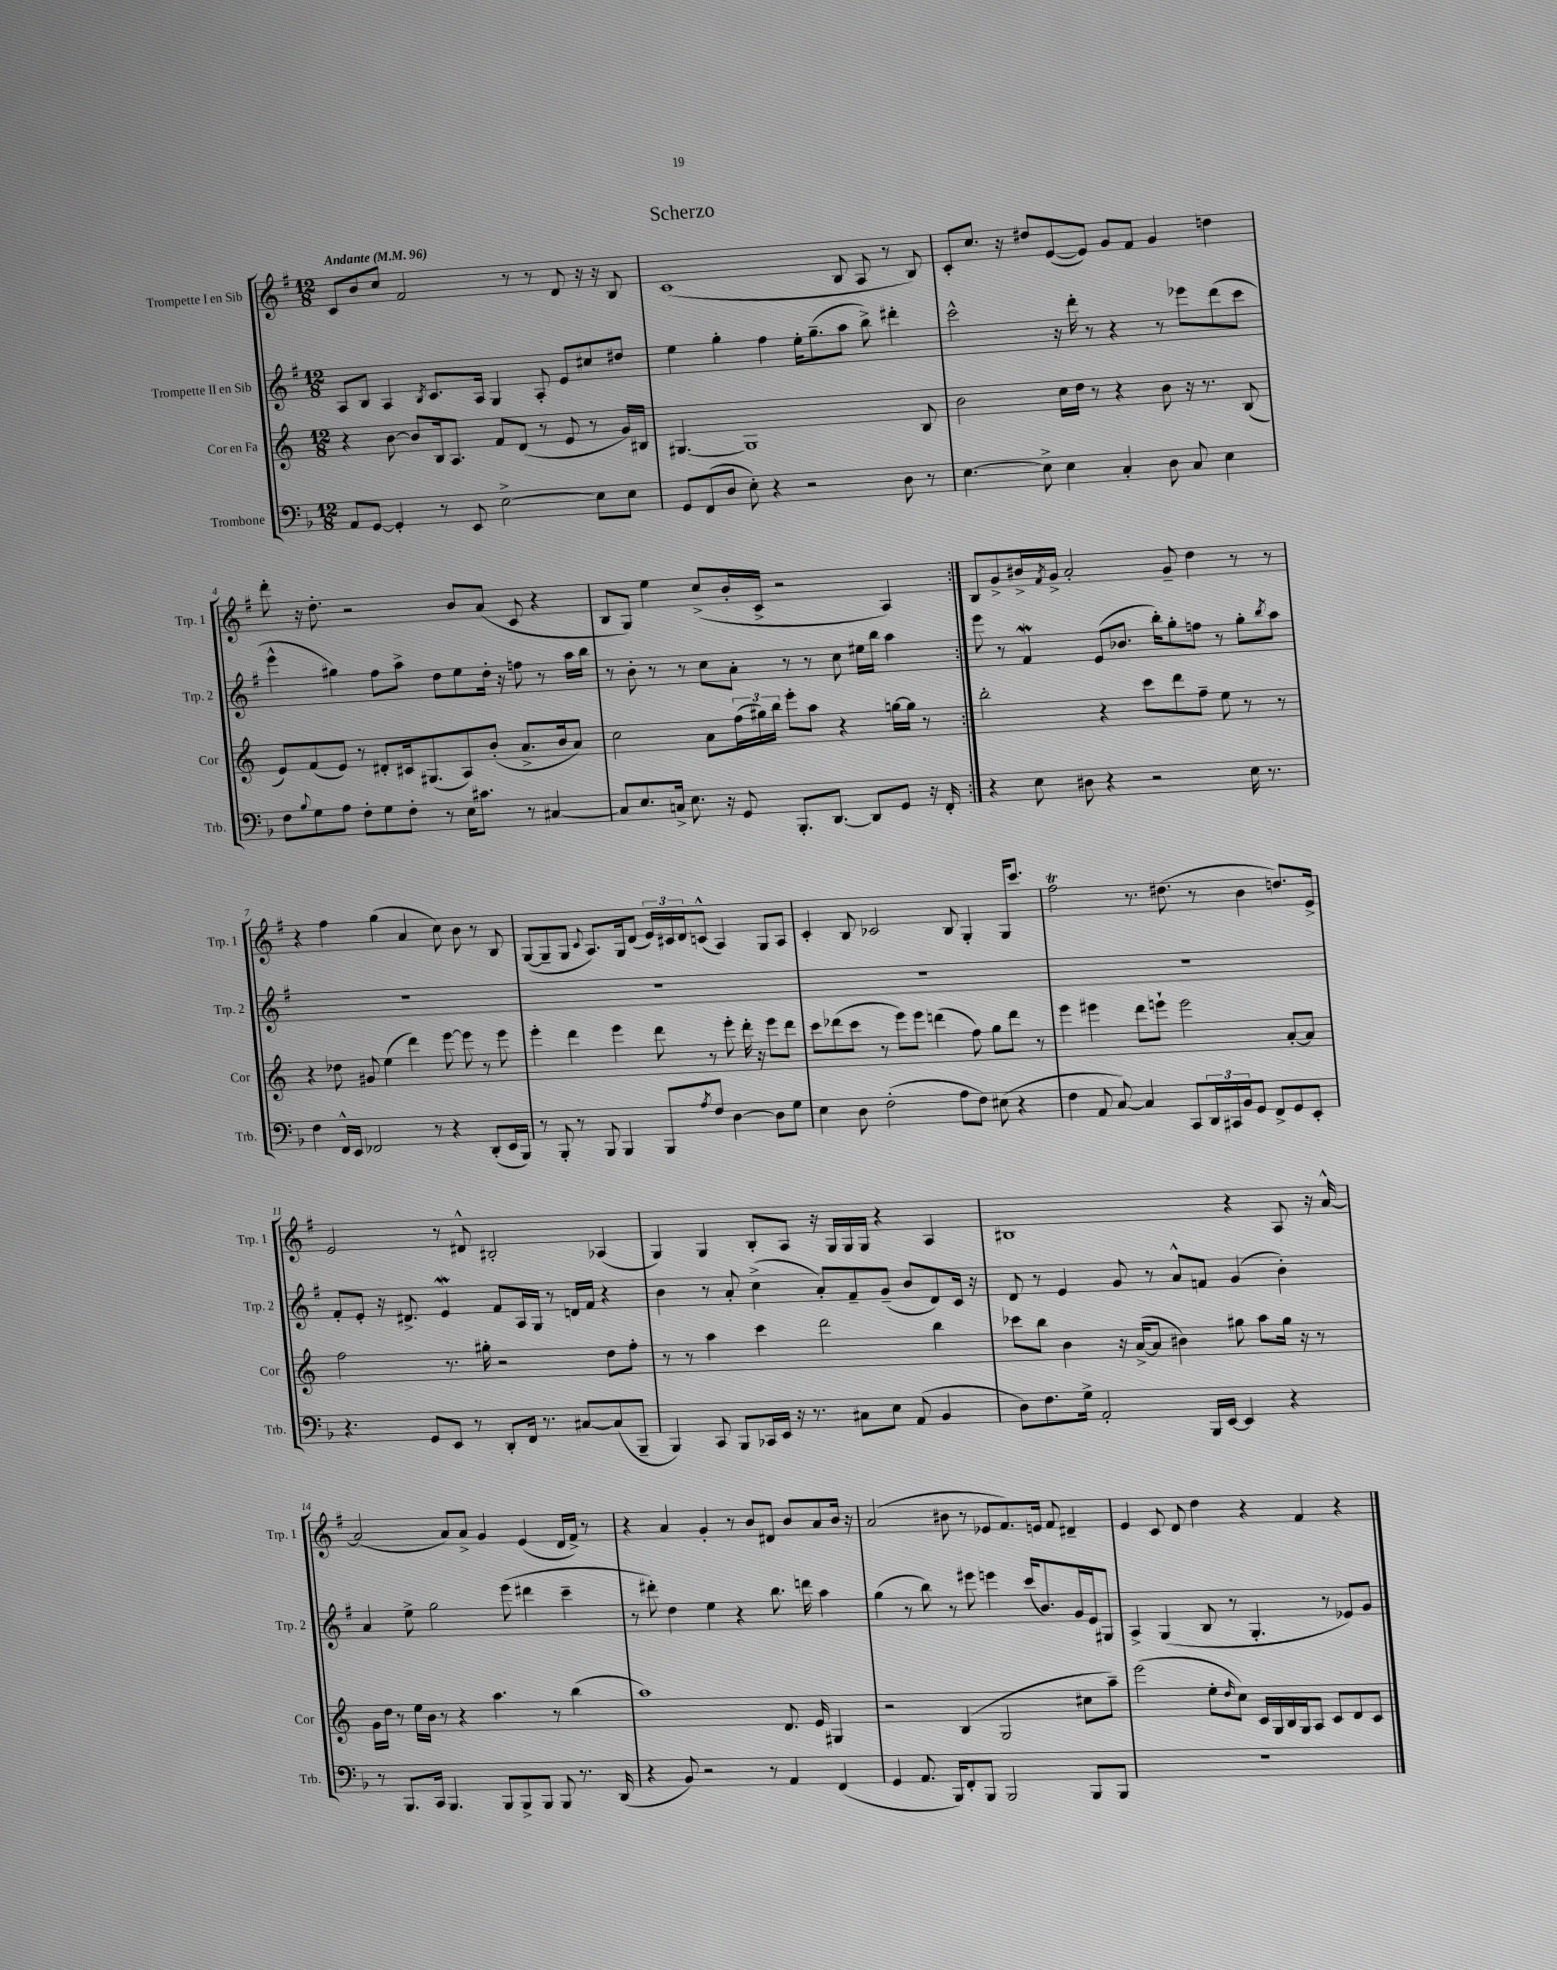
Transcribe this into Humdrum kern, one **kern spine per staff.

**kern	**kern	**kern	**kern
*staff4	*staff3	*staff2	*staff1
*clefF4	*clefG2	*clefG2	*clefG2
*k[b-]	*k[]	*k[f#]	*k[f#]
*M12/8	*M12/8	*M12/8	*M12/8
*MM96	*MM96	*MM96	*MM96
8AA	4r	8A	8c
[8GG	.	8B	8b
4GG']	[8b	4A	8cc
.	8b]	.	2f#
.	.	8qB	.
8r	16B	8.c	.
.	8.A	.	.
8EE	.	.	.
.	.	16A	.
[2E^	8f	4G	.
.	(8d	.	8r
.	8r	8A'	8r
.	8e	8e	8d
8E]	8r	8cc#	16r
.	.	.	16r
8E	16g)	8dd#	8B
.	16B#	.	.
=	=	=	=
8GG	[4.G#	4ee	(1c
(8FF	.	.	.
8D	.	4gg'	.
8E')	1G#]	.	.
4r	.	4ff#	.
2r	.	16ee'	.
.	.	(8.gg~	.
.	.	8aa	8B
.	.	8bb^)	8A
8D	.	4ddd#'	8r
8r	8B	.	8B)
=	=	=	=
[4.E	2b	2ccc^^	8c'
.	.	.	8.cc
.	.	.	16r
8E^]	.	.	8dd#
4E	16cc	16r	([8e
.	16dd	16ddd'	.
.	8r	8r	8e])
4C'	4r	4r	8g
.	.	.	8f#
8D	8b	8r	4g
8C	16r	8eee-	.
.	8.r	.	.
4E	.	(8ddd	4dd
.	(8B	8ccc	.
=	=	=	=
8F	8e)	4eee^^	8ddd'
8qqB-	.	.	.
8G	(8f	.	16r
.	.	.	8.dd'
8A	8e)	4gg#)	.
8F'	8r	.	2r
8G	8d#'	8ff#	.
8F'	16c#	8aa^	.
.	(8.G#	.	.
8r	.	8dd	.
16E	8A)	8ee	8b
8.c#	.	.	.
.	(8b'	16dd'	(8a
.	.	16r	.
8r	8.a^	8ff	8c
[4C#	.	8r	4r
.	16b	.	.
.	8a)	16aa	.
.	.	16bb	.
=	=	=	=
8C#]	2cc	8r	8B
8.E	.	8b'	8G)
.	.	8r	4ee
16C^	.	.	.
8.E	.	8r	.
.	8a	8cc	(8cc^
16r	.	.	.
8GG	(24ff	8a'	16b'
.	24gg#)	.	.
.	.	.	16c^
.	24bb	.	.
8.BBB-'	8eee'	8r	2r
.	8aa	8r	.
[8.DD	.	.	.
.	4r	8cc	.
8DD]	.	16ee#	.
.	.	16bb	.
8GG	[16gg	4aa	4A)
.	16gg]	.	.
16r	8r	.	.
16FF'	.	.	.
=:|!	=:|!	=:|!	=:|!
4r	2bb'	8eee	8B
.	.	8r	8g^
8E	.	4f#	16b#^
.	.	.	8qf#
.	.	.	16g^
8D#	.	.	2a'
4r	4r	(8e	.
.	.	8.b-	.
2r	8ccc	.	.
.	.	16bb')	.
.	8ddd	8gg'	8g~
.	8ff~	8ff	4dd
.	8ee	8r	.
16E	8r	8gg'	8r
8.r	.	.	.
.	.	8qbb	.
.	8r	8aa	8r
=	=	=	=
4F	4r	1.r	4r
16FF^^	8dd-	.	4ff#
16EE	.	.	.
2FF-	8g#	.	.
.	(4ee	.	(4gg
.	4ddd)	.	4a
8r	.	.	.
4r	[8eee	.	8cc)
.	8eee]	.	8b
(8DD'	8r	.	8r
16EE	8eee	.	8B
16BBB-)	.	.	.
=	=	=	=
8r	4eee'	1.r	([8G
8BBB-'	.	.	8G~]
8r	4ddd	.	8G
.	.	.	8qqc
8BBB-	.	.	8.A)
4BBB-	4eee	.	.
.	.	.	16G
.	.	.	(8d
8BBB-	8ddd	.	24e)
.	.	.	24c#
.	.	.	24d
8qA	.	.	.
8F	8r	.	(8c^^
[4D	8eee'	.	4A)
.	16ddd'	.	.
.	16r	.	.
8D]	8eee	.	8G
8G	8ddd	.	8A
=	=	=	=
4E	8ccc	1.r	4c'
.	(8ddd-	.	.
8D	8ccc	.	8B
(2F'	8r	.	2c-
.	8eee)	.	.
.	8eee	.	.
.	(4ddd	.	.
8A	.	.	8B
8F)	8ff)	.	4G'
(8E#	8gg	.	.
4r	8ddd	.	16G
.	.	.	8.ccc
.	8r	.	.
=	=	=	=
4F	4eee	1.r	2ff#
8AA	4eee#	.	.
[8C)	.	.	.
4C]	8ddd	.	8.r
.	8eee`	.	.
.	.	.	(8.dd#
8CC	2eee	.	.
24DD	.	.	8r
24CC#	.	.	.
24BB-	.	.	.
8GG	.	.	4b
8FF^	.	.	.
8GG	[8a'	.	8.dd)
8EE'	8a]	.	.
.	.	.	16e^
=	=	=	=
4.r	2ff	8f#'	2e
.	.	8e'	.
.	.	16r	.
.	.	8.d#^	.
8GG	.	.	.
8EE	8.r	4e	8r
8r	.	.	8d#^^
.	16gg#'	.	.
8DD'	2r	8f#	2B#'
16FF	.	16A	.
8.r	.	16G	.
.	.	8r	.
[8C#	.	16d	.
.	.	16f#	.
(8C#]	8dd	4r	(4A-
8BBB-~	8ff'	.	.
=	=	=	=
4BBB-)	8r	4b	4G)
.	8r	.	.
8CC	4aa	8r	4G
8BBB-	.	8a'	.
16CC-	4ccc	(4cc^	8B'
16EE	.	.	.
16r	.	.	8A
8.r	.	.	.
.	2ddd	8a')	16r
.	.	.	16G
8C#	.	8f#~	16G
.	.	.	16G
8E	.	(8g~	4r
(8AA	.	8b	.
4BB-	4bb	8d)	4A
.	.	16c	.
.	.	16r	.
=	=	=	=
8D)	8ccc-	8d	1B#
8.F	8bb	8r	.
.	4b	4e	.
16G^	.	.	.
2AA'	.	.	.
.	16r	8g	.
.	([16a^	.	.
.	8a]	8r	.
.	4b#)	8a^^	.
16BBB-	.	8f	.
[16EE	.	.	.
4EE]	8gg#	(4g	4r
.	8aa	.	.
4r	16gg#	4b')	8A
.	16r	.	.
.	8r	.	16r
.	.	.	[16a^^
=	=	=	=
8r	16g	4a	(2a]
.	16dd	.	.
8.BBB-	8r	.	.
.	16ee	8ee^	.
16CC	16b	.	.
4.BBB-	8r	2gg	.
.	4r	.	8a)
.	.	.	8a^
8BBB-	4.aa	.	4g
8BBB-^	.	(8eee	.
8BBB-	.	4ddd#	(4e
8BBB-	8r	.	.
8.r	(4bb	4ccc~	16d
.	.	.	16f#^)
.	.	.	8r
(16DD	.	.	.
=	=	=	=
4r	1aa)	8r	4r
.	.	8ddd#')	.
8BB-)	.	4dd	4a
2r	.	.	.
.	.	4ee	4g'
.	.	4r	8r
8r	.	.	8b
4AA	8.d	8.bb	8d#
.	.	.	8b
.	16e	16ddd	.
(4FF	4G#	4aa	8a
.	.	.	16b
.	.	.	16r
=	=	=	=
4GG	2r	(4gg	(2a
8.AA	.	8r	.
.	.	8bb)	.
16BBB-)	.	.	.
8FF'	(4B	8r	8b#
8BBB-	.	8eee#	8r
2BBB-	2G	4eee	8e-
.	.	.	8.f#)
.	.	(16ccc	.
.	.	8.b)	16e
.	.	.	8f#
8BBB-	8cc#	16g	4d#~
.	.	16e	.
8BBB-	8aa~)	8G#	.
=	=	=	=
1.r	(2eee	4A^	4e
.	.	(4G	8c
.	.	.	8d
.	8ee'	8B	4dd
.	16qqdd	.	.
.	8cc)	8r	.
.	16c	4.G'	4r
.	16G	.	.
.	16B	.	.
.	16G	.	.
.	8A	.	4f#
.	8c	8r	.
.	8d	8e-)	4r
.	8c	8g	.
==	==	==	==
*-	*-	*-	*-
